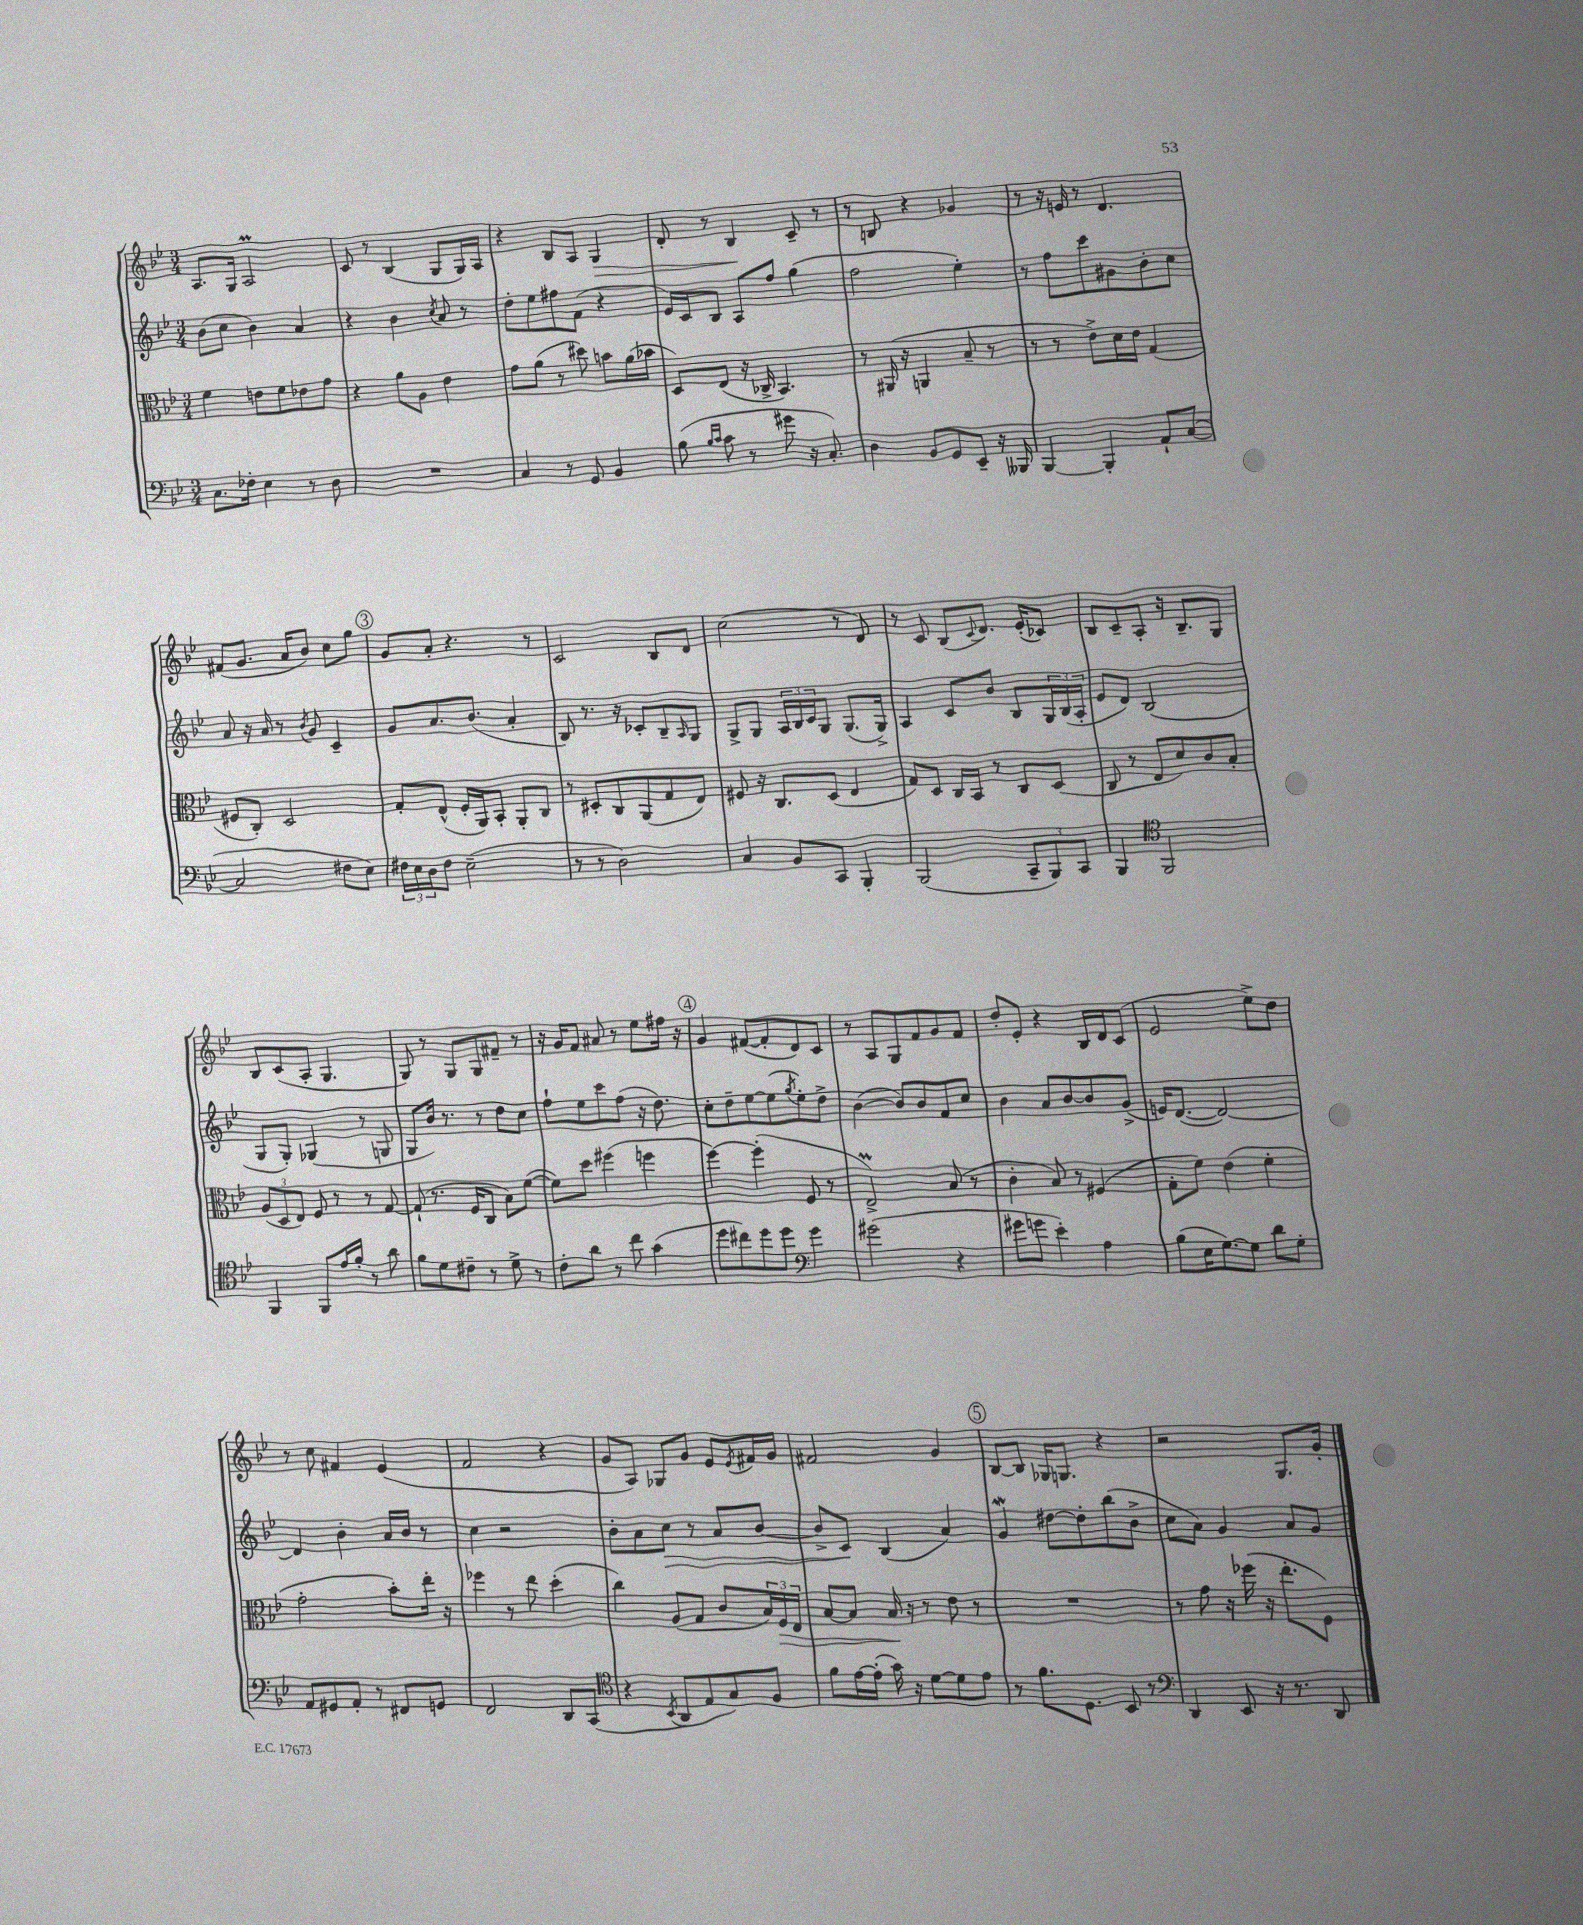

**kern	**kern	**kern	**kern
*staff4	*staff3	*staff2	*staff1
*clefF4	*clefC3	*clefG2	*clefG2
*k[b-e-]	*k[b-e-]	*k[b-e-]	*k[b-e-]
*M3/4	*M3/4	*M3/4	*M3/4
8.C	4f	(8b-	8.A
.	.	8cc	.
16F-'	.	.	16G
4E-	8e	4b-)	2A
.	8f	.	.
8r	8e-	4a	.
8D	8g	.	.
=	=	=	=
2.r	4r	4r	8c
.	.	.	8r
.	8a	4b-	(4B-
.	8A	.	.
.	.	8qcc	.
.	4e-	8a	8G
.	.	8r	16G)
.	.	.	16A
=	=	=	=
4C	8g	8dd'	4r
.	(8a	8ee-	.
8r	8r	8ff#	8B-
8GG	8dd#)	(8f	8A
4BB-	8b	4r	4G
.	(16a	.	.
.	16b-	.	.
=	=	=	=
(8B-	8D)	16e-)	8d'
.	.	16c	.
16qqB-	.	.	.
16qqc	.	.	.
8c	(8E-	8B-	8r
8r	16r	8A	4B-
.	16C-^	.	.
8g#	4.BB-)	8ff	.
16r	.	(4gg	8c~
8.C')	.	.	.
.	.	.	8r
=	=	=	=
4D	8r	2ff	8r
.	(16AA#	.	8B
.	16r	.	.
8BB-	4AA	.	4r
8GG	.	.	.
8EE-~	8B-~	4ee-')	4g-
16r	8r	.	.
16BBB--	.	.	.
=	=	=	=
[4BBB-	8r	8r	8r
.	8r	8ff	16r
.	.	.	16e
4BBB-']	8e-^)	8ccc	8r
.	16d	8g#	4.d
.	16e-	.	.
8AA`	(4G	8b-'	.
([8C	.	8cc	.
=	=	=	=
2C]	8F#	8a	(8f#
.	8C')	16r	8.g
.	.	16a	.
.	2D	8r	.
.	.	.	16a
.	.	8qb-	.
.	.	8g	8b-)
8F#	.	4c~	8cc
8E-)	.	.	8gg
=	=	=	=
24F#	8G'	8g	8g
24E-	.	.	.
24D	.	.	.
8F#	(8E-^^	8.a	8a'
(2E-~	16F'	.	4.r
.	16AA)	(8.b-	.
.	8BB-'	.	.
.	8AA'	4a'	.
.	8C	.	8r
=	=	=	=
8r	8r	8B-)	2c
8r	8D#'	8.r	.
2D)	8C	.	.
.	.	16r	.
.	(8AA	8c-'	.
.	8G	8B-~	8B-
.	.	16qqA	.
.	8E-)	8G	8d
=	=	=	=
4C	8F#	8G^	(2cc
.	16r	8G	.
.	8.C	.	.
8BB-	.	24A	.
.	.	24B-	.
.	.	24c	.
8CC	(8D	8G	.
4BBB-'	4E-	(8.G	8r
.	.	.	8d)
.	.	16G^)	.
=	=	=	=
(2BBB-	8G)	4A	8r
.	8D	.	8c
.	16C	8c	(8B-
.	16BB-	.	.
.	.	.	8qqc
.	8r	8b-	8.d)
12CC~	8C	8B-	.
.	.	.	(16e-'
12BBB-)	.	.	.
.	(8D	24G	8c-)
12CC	.	(24B-	.
.	.	24A'	.
=	=	=	=
4BBB-	8C	8e-	8B-
.	8r	8d)	8c~
*clefC4	*	*	*
2FF	8E-	(2B-	8A'
.	8d)	.	16r
.	.	.	8.B-~
.	8c	.	.
.	8B-'	.	8G
=	=	=	=
4FF	(12A	8G	8B-
.	12D	.	.
.	.	8G')	(8c
.	12E-)	.	.
8FF	8F	(4G-	8A'
16e-	8r	.	4.G
16f'	.	.	.
8r	8r	8r	.
8a	[8G	8G	.
=	=	=	=
8f	(8G`]	8G	8G)
8d	8.r	16b-)	8r
.	.	8.r	.
8c#~	.	.	8G
.	16F	.	.
8r	8C	8r	8G
8d^	8B-)	8dd	8f#~
8r	([8f	8cc	8r
=	=	=	=
8c'	8f])	8ff`	16r
.	.	.	16g
8a	8dd	8ee-	8f
8r	(4ff#	8ccc	8a#
8cc	.	(8ff	8r
(4g	4ff	16r	8ee-
.	.	8.dd)	.
.	.	.	16ff#
.	.	.	16r
=	=	=	=
8dd	[4ff)	8cc'	4g
8cc#)	.	8dd~	.
8dd	(4ff']	[8ee-	([8f#
8dd	.	(8ee-]	8f#']
*clefF4	*	*	*
.	.	8qgg	.
4g	8F	8ee-')	8d)
.	8r	8dd^	8c
=	=	=	=
(2g#	2E-^)	([4b-	8r
.	.	.	8A
.	.	8b-])	8G
.	.	8b-	8f
4r	(8B-	8f	8g
.	8r	8cc	8f
=	=	=	=
8g#	4c'	4b-	8dd'
8g	.	.	8e-'
4e-')	8B-)	8a	4r
.	8r	[8b-	.
4A	(4F#	8b-]	16B-
.	.	.	16d
.	.	(8g^	(8c
=	=	=	=
(8B-	8G'	16e)	2e-
.	.	([8.d	.
16E-	8f)	.	.
[8.G)	.	.	.
.	(4e-	2d_)	.
8G]	.	.	.
8d	4f'	.	8ee-^)
8G'	.	.	8dd
=	=	=	=
8AA	2g'	4d]	8r
8GG#	.	.	8cc
8AA'	.	4b-'	4f#
8r	.	.	.
8FF#	8b-')	16a	(4e-
.	.	16b-	.
8GG	16ee-'	8r	.
.	16r	.	.
=	=	=	=
2FF	4ff-	4cc	2f
.	8r	2r	.
.	8ee-	.	.
8DD	(4dd'	.	4r
(8CC	.	.	.
=	=	=	=
*clefC4	*	*	*
4r	4cc)	8b-'	8g
.	.	8a	8A)
8qBB-	.	.	.
8AA	(8A	8cc	8G-
8E-	8G	8r	8g
8G)	8c	8a	8e-
.	.	.	8qe-
8F	24B-)	[8b-	16f#
.	24F	.	.
.	.	.	16g
.	24E-	.	.
=	=	=	=
8f	[8B-	8b-^]	2f#
[16e-	8B-]	8c	.
(16e-']	.	.	.
16g)	16B-	(4B-	.
16r	16r	.	.
[8d	8r	.	.
8d]	8e-	4a)	4g
8e-	8r	.	.
=	=	=	=
8r	2.r	4g	[8B-
8.f	.	.	8B-]
.	.	[8dd#	16G-
8.D	.	.	8.G
.	.	8dd#']	.
8BB-	.	(8bb-	4r
8r	.	8b-^	.
=	=	=	=
*clefF4	*	*	*
4DD	8r	8cc	2r
.	8g	8a)	.
8EE-	16r	4g	.
.	(16ff-	.	.
16r	16r	.	.
8.r	8.ee-'	.	.
.	.	8a	8.G
8DD	8F)	8g	.
.	.	.	16g'
==	==	==	==
*-	*-	*-	*-
